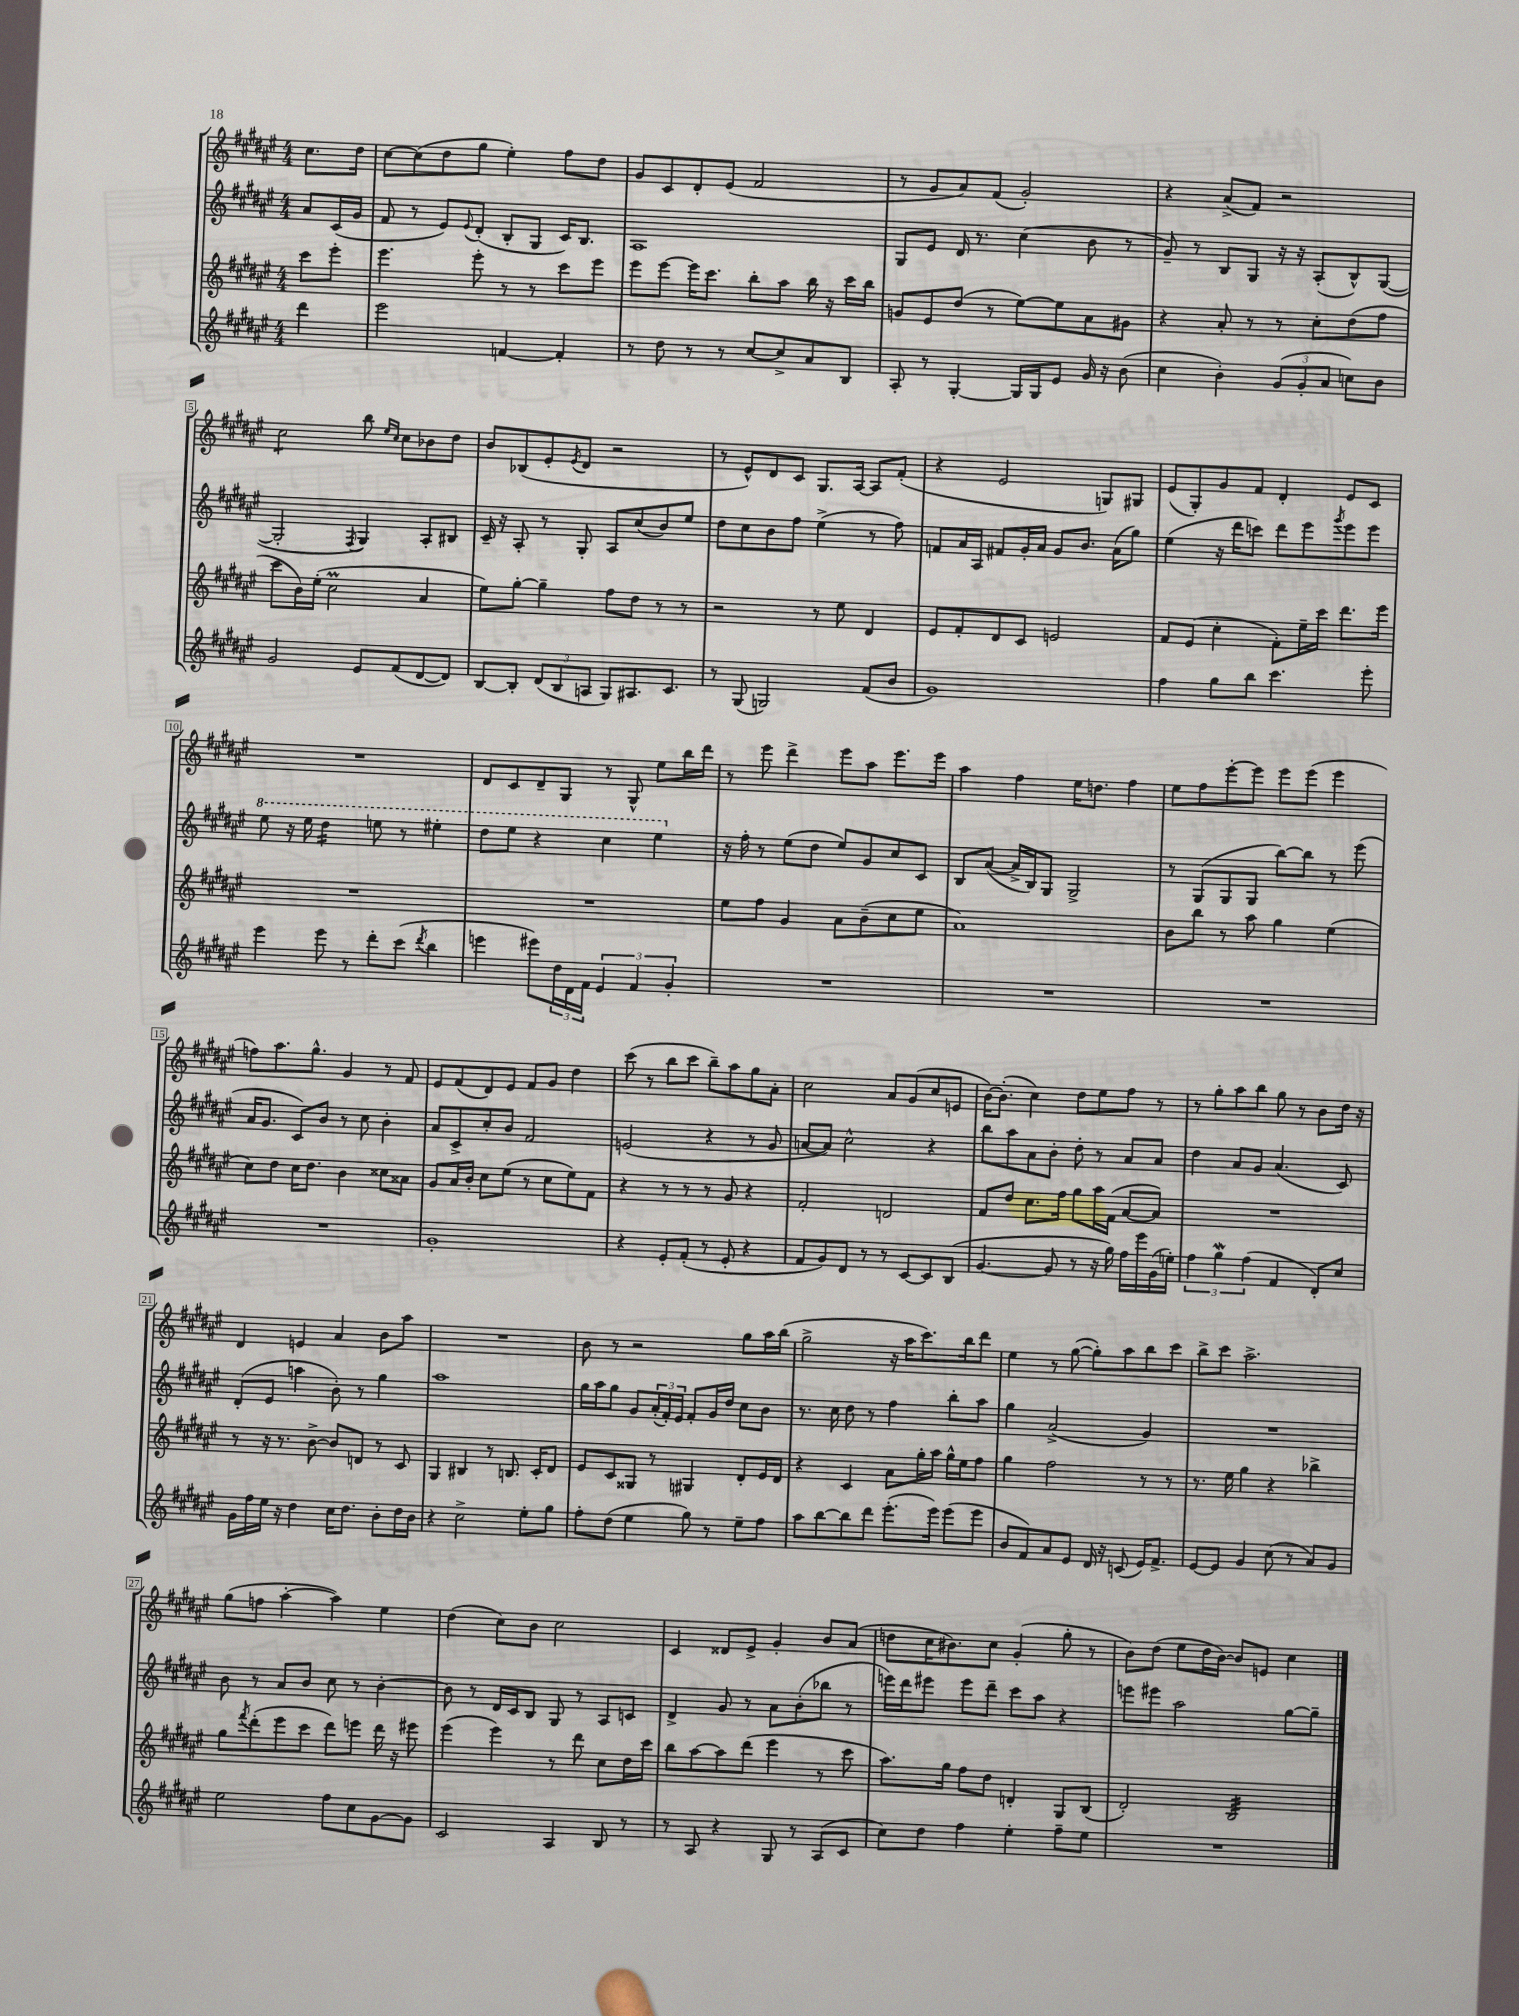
<<
\new StaffGroup <<
\new Staff = "s0" {
    \clef treble \key fis \major \numericTimeSignature \time 4/4 \partial 4
    cis''8. dis''16 |
    cis''8~ cis''8( dis''8 gis''8 eis''4-.) fis''8 dis''8 |
    gis'8 cis'8 dis'8-. eis'8( fis'2 |
    r8 gis'8 ais'8) fis'8( gis'2-.) |
    r4 ais'8->( fis'8) r2 |
    cis''2:8 b''8 \grace { eis''16 cis''16 } cis''8 bes'8 dis''8 |
    b'8 bes8( eis'8-. \acciaccatura { eis'8 } dis'8 r2 |
    r8 eis'8-^) dis'8 cis'8 gis8. ais16~ ais8 fis'8-.( |
    r4 eis'2 g8) gis8 |
    eis'8( gis8-.) gis'8 fis'8 dis'4-. eis'8 cis'8 |
    R1 |
    dis'8 cis'8 dis'8-- gis8 r8 gis8-^ eis''8 b''16 dis'''16 |
    r8 eis'''8 dis'''4-> eis'''8 ais''8 eis'''8. eis'''16 |
    ais''4 fis''4 eis''16 d''8. fis''4 |
    eis''8 fis''8 eis'''8~-. eis'''8 eis'''8 eis'''8( eis'''4 |
    f''8) ais''8. gis''8.-^ gis'4 r8 fis'8 |
    eis'8 fis'8( dis'8) eis'8 fis'8 gis'8 dis''4 |
    cis'''8( r8 b''8 cis'''8 b''8--) ais''8 gis''8 ais'8-. |
    cis''2 ais'8 gis'8( cis''8 e'8 |
    b'16~) b'8.-.( cis''4) dis''8 eis''8 fis''8 r8 |
    r8 gis''8-. ais''8 b''8 gis''8 r8 b'8 dis''16 r16 |
    dis'4 e'4 ais'4 b'8 ais''8 |
    R1 |
    b'8 r8 r2 gis''8 ais''16 b''16( |
    gis''2-> r16 ais''16 cis'''8.) b''16 dis'''8 |
    eis''4 r8 gis''8~( gis''8-.) ais''8 b''8 cis'''8 |
    b''8-> cis'''8 ais''2.-> |
    gis''8( f''8 ais''4~-. ais''4) eis''4 |
    dis''4( cis''8) b'8 cis''2 |
    cis'4 disis'8 eis'8-> gis'4-. b'8 ais'8( |
    d''8 cis''16 bis'8.) cis''8 gis'4-.( gis''8-. r8 |
    b'8) dis''8( eis''8 dis''16 b'16~) b'8 e'8 cis''4 \bar "|." |
}
\new Staff = "s1" {
    \clef treble \key fis \major \numericTimeSignature \time 4/4 \partial 4
    ais'8 cis'16( gis'16 |
    fis'8 r8 eis'8) \appoggiatura { eis'8 } dis'8-.( b8-. gis8 cis'16) b8. |
    ais1 |
    gis8 eis'8 dis'16 r8. cis''4( b'8 r8 |
    gis'8--) r8 b8 gis8 r16 r16 ais8-.( b8-^) gis8~( |
    gis2-. \acciaccatura { fis8 } gis4) ais8-. bis8 |
    cis'16-- r16 ais8-. r8 gis8-. ais8 cis''8( b'8) eis''8 |
    dis''8 cis''8 b'8 fis''8 eis''4->( r8 fis''8) |
    f'8 ais'16 ais16 fis'8 gis'16-. ais'16 gis'8 b'8. ais'16( gis''8) |
    eis''4( r16 dis'''16 c'''8) dis'''8 eis'''8 \acciaccatura { gis'''8 } eis'''8 eis'''8 |
    \ottava #1 eis'''8 r16 eis'''16 dis'''4:16 e'''8 r8 eis'''4-. |
    dis'''8 eis'''8 r4 cis'''4 eis'''4 \ottava #0 |
    r16 fis''16-. r8 eis''8( dis''8 eis''8) gis'8 cis''8 cis'8 |
    b8 ais'8~( ais'16-> b16) gis8 gis2-> |
    r8 gis8( gis8 gis8 b''8~) b''8 r8 eis'''8( |
    ais'16 gis'8. cis'8) b'8 r8 cis''8 b'4-. |
    ais'8 cis'8-> cis''8-. b'8 fis'2 |
    e'2( r4 r8 gis'8 |
    a'8~ a'8) cis''2-^ r4 |
    b''8 ais''8 ais'8 b'8-. dis''8-. r8 ais'8 ais'8 |
    dis''4 ais'8 gis'8 ais'4.( cis'8) |
    dis'8-.( eis'8 a''4 b'8-.) r8 gis''4 |
    ais''1 |
    gis''16 ais''16 gis''8 gis'8 \tuplet 3/2 { ais'16-.( fis'16-.) eis'16 } fis'8-. gis'16 dis''16 cis''8 b'8 |
    r8. cis''16 dis''8 r8 fis''4 b''8-. ais''8 |
    gis''4 ais'2->( gis'4) |
    R1 |
    b'8 r8 ais'8 b'8 cis''8 r8 b'4~-. |
    b'8 r8 dis'16 cis'16 b8 gis8 r8 ais8 c'8 |
    dis'4-> gis'8 r8 ais'8 b'8-.( bes''8 r8 |
    e'''16) dis'''16 eis'''8 eis'''8 dis'''8-- cis'''8 ais''8 r4 |
    e'''8 eis'''8 ais''2 gis''8~ gis''8-- \bar "|." |
}
\new Staff = "s2" {
    \clef treble \key fis \major \numericTimeSignature \time 4/4 \partial 4
    cis'''8 eis'''8-. |
    eis'''4. eis'''8-. r8 r8 cis'''8 eis'''8 |
    eis'''8 eis'''8~ eis'''16 cis'''8. b''8-. ais''8 b''16 r16 cis'''16 b''16 |
    g'8 eis'8 dis''8( r8 eis''8~) eis''8 ais'8 gis'8 |
    r4 ais'8-. r8 r8 cis''8-. dis''8( fis''8 |
    cis'''8 b'16) eis''16-.( cis''2\prall ais'4 |
    eis''8) gis''8~-. gis''4-- fis''8 dis''8 r8 r8 |
    r2 r8 eis''8 dis'4 |
    eis'8 fis'8-. dis'8 cis'8 e'2 |
    fis'8 eis'8( cis''4-. fis'8-.) eis''16-- cis'''16 dis'''8. eis'''16 |
    R1 |
    R1 |
    eis''8 fis''8 gis'4 ais'8 b'8--( cis''8 eis''8 |
    ais'1) |
    b'8 b''8 r8 ais''8 gis''4 eis''4( |
    cis''8) dis''8 cis''16 dis''8. b'4 cisis''8 aisis'8 |
    gis'8 ais'16 b'16-. cis''8 eis''8( r8 cis''8 eis''8) fis'8 |
    r4 r8 r8 r8 gis'8 r4 |
    fis'2-. d'2 |
    fis'8 dis''8 cis''8. fis''16 gis''8 ais''16 fis'16( ais'8~ ais'8) |
    R1 |
    r8 r16 r8. b'8~-> b'8 d'8 r8 cis'8 |
    gis4 bis4 r8 b8. cis'16-. dis'8 |
    eis'8 cis'8 gisis8 r8 gis4 dis'8-. eis'16 dis'16 |
    r4 cis'4 ais'8 gis''16-. ais''16 gis''16-^ eis''16 fis''8 |
    gis''4 fis''2 r8 r8 |
    r8. eis''16 gis''4 r4 bes''4-> |
    gis''8 \acciaccatura { fis'''8 } dis'''8-.( eis'''8 cis'''8 dis'''8) e'''8 dis'''16 r16 eis'''8 |
    eis'''4( eis'''4) r8 dis'''8 cis''8 dis''16 cis'''16 |
    b''8 ais''8~ ais''8 dis'''8( eis'''4 r8 cis'''8 |
    ais''8.) gis''16 fis''8 dis''8 d'4-. gis8 b8( |
    dis'2-.) b2:32 \bar "|." |
}
\new Staff = "s3" {
    \clef treble \key fis \major \numericTimeSignature \time 4/4 \partial 4
    dis'''4 |
    eis'''2 f'4~ f'4-. |
    r8 dis''8 r8 r8 cis''8~ cis''8-> ais'8 b8 |
    ais8-. r8 gis4~-. gis16 gis16 eis'8 gis'16 r16 b'8( |
    cis''4 b'4-.) \tuplet 3/2 { gis'8( gis'8-. ais'8 } c''8) b'8 |
    gis'2 eis'8 fis'8( dis'8~ dis'8) |
    b8~ b8-. \tuplet 3/2 { dis'8( b8 a8 } gis8) ais8. cis'8. |
    r8 gis8( g2) fis'8( b'8 |
    gis'1) |
    fis''4 gis''8 b''8 cis'''4. eis'''8-. |
    eis'''4 eis'''8 r8 dis'''8-. cis'''8( \acciaccatura { dis'''8 } b''4 |
    e'''4 eis'''8) \tuplet 3/2 { dis''16 dis'16 fis'16 } \tuplet 3/2 { eis'4 fis'4 gis'4-. } |
    R1 |
    R1 |
    R1 |
    R1 |
    gis'1-. |
    r4 eis'8-. fis'8-.( r8 eis'8-. r4 |
    fis'8 gis'8) dis'8 r8 r8 cis'8~ cis'8 b8( |
    gis'4.~ gis'8 r8 r16 gis''16) fis''16 eis'''16 gis'16( e''16-.) |
    \tuplet 3/2 { fis''4 gis''4\mordent fis''4( } fis'4 dis'8-.) cis''8 |
    gis'16 fis''16 eis''16 r16 dis''4 cis''16 dis''8. b'8-. dis''16 b'16 |
    r4 cis''2-> eis''8-. gis''8 |
    fis''8-. dis''8( eis''4 gis''8) r8 eis''8-- fis''8 |
    ais''8 b''8~ b''8 dis'''8 eis'''8.-.( eis'''16) eis'''8( eis'''8 |
    b'8 fis'8) ais'8 eis'8 dis'16 r16 c'8( eis'16) fis'8.-> |
    eis'8~ eis'8 gis'4 cis''8( r8 ais'8) gis'8 |
    eis''2 fis''8 cis''8 gis'8~ gis'8 |
    cis'2 ais4 b8 r8 |
    r8 ais8 r4 gis8 r8 ais8( cis'8 |
    cis''8) dis''8 fis''4 eis''4-. fis''8-- eis''8 |
    R1 \bar "|." |
}
>>
>>
\layout { \context { \Score \override BarNumber.stencil = #(make-stencil-boxer 0.1 0.3 ly:text-interface::print) } }
